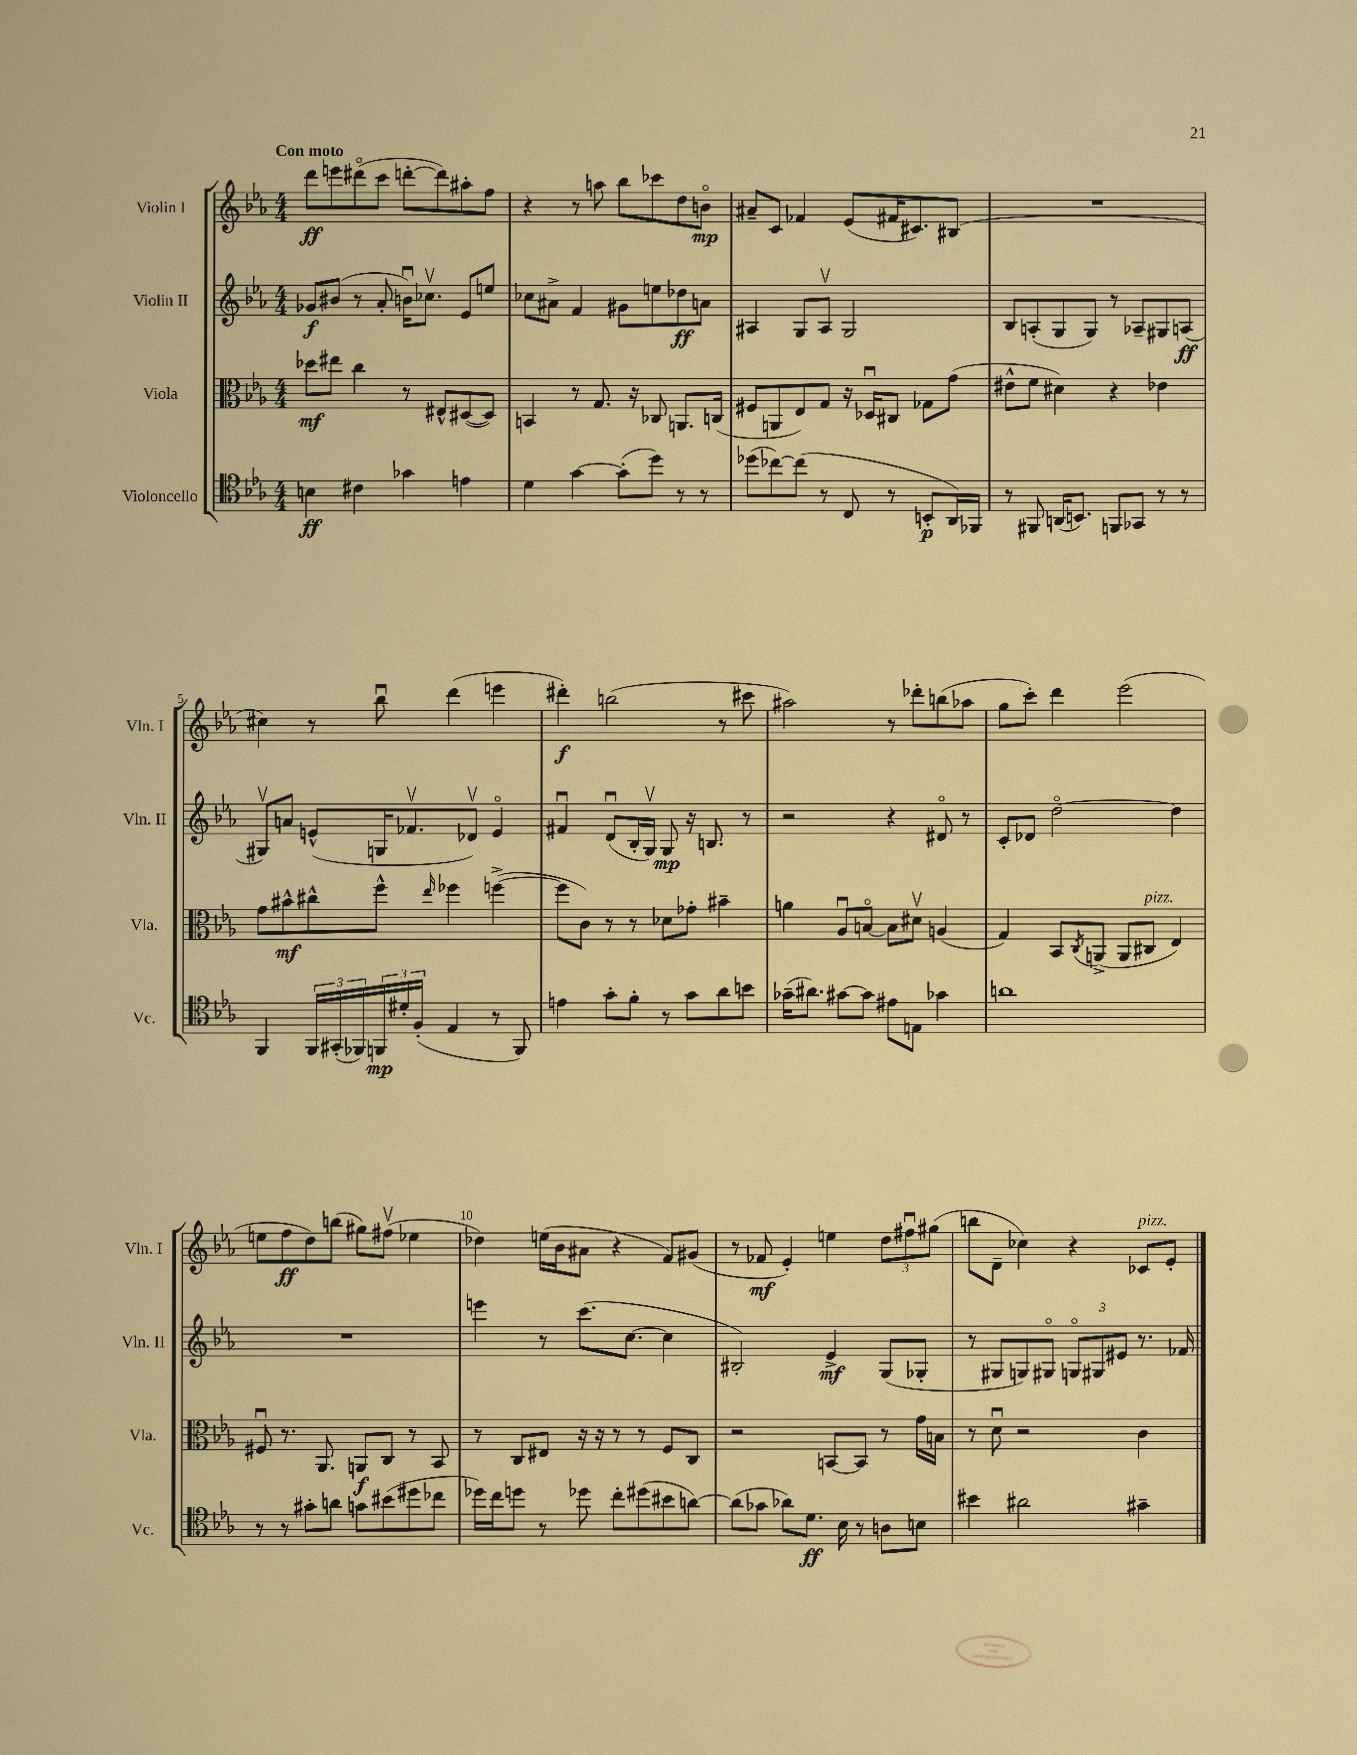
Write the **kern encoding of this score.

**kern	**dynam	**kern	**dynam	**kern	**dynam	**kern	**dynam
*part4	*part4	*part3	*part3	*part2	*part2	*part1	*part1
*staff4	*staff4	*staff3	*staff3	*staff2	*staff2	*staff1	*staff1
*I"Violoncello	*	*I"Viola	*	*I"Violin II	*	*I"Violin I	*
*I'Vc.	*	*I'Vla.	*	*I'Vln. II	*	*I'Vln. I	*
*clefC4	*	*clefC3	*	*clefG2	*	*clefG2	*
*k[b-e-a-]	*	*k[b-e-a-]	*	*k[b-e-a-]	*	*k[b-e-a-]	*
*M4/4	*	*M4/4	*	*M4/4	*	*M4/4	*
=1	=1	=1	=1	=1	=1	=1	=1
!	!	!	!	!	!	!LO:TX:a:B:t=Con moto	!
4Bn\	ff	8dd-X\L	mf	8g-X/L	f	8ddd\L	ff
.	.	8ee#X\J	.	(8b#X/J	.	8eeen\	.
4c#X\	.	4cc\	.	8r	.	(8ddd#X\	.
.	.	.	.	8a-'/	.	8ccc\J	.
4g-X\	.	8r	.	16bnu\KL)	.	[8dddn'\L	.
.	.	.	.	8.cc-Xv\J	.	.	.
.	.	8E#X^^/L	.	.	.	8ddd\])	.
4en\	.	([8D#X/	.	8e-/L	.	8aa#X'\	.
.	.	8D#/J])	.	8een/J	.	8ff\J	.
=2	=2	=2	=2	=2	=2	=2	=2
4d\	.	4BBn/	.	8cc-X\L	.	4r	.
.	.	.	.	8a#X^\J	.	.	.
[4g\	.	8r	.	4f/	.	8r	.
.	.	8.G/	.	.	.	8aan\	.
(8g'\L]	.	.	.	8g#X\L	.	8bb-\L	.
.	.	16r	.	.	.	.	.
8dd\J)	.	8C-X/	.	8een\	.	8ccc-X\	.
8r	.	8.AAn/L	.	8dd-X\	ff	8dd\	.
8r	.	.	.	8an\J	.	8bn\J	mp
.	.	(16Cn/Jk	.	.	.	.	.
=3	=3	=3	=3	=3	=3	=3	=3
(8dd-X\L	.	8F#X/L	.	4A#X/	.	8a#X~/L	.
[8cc-X\)	.	8AAn/	.	.	.	8c/J	.
(8cc-\J]	.	8E-/)	.	8G/L	.	4f-X/	.
8r	.	8G/J	.	8A#v/J	.	.	.
8C/	.	16r	.	2G/	.	(8e-/L	.
.	.	16D-Xu/KL	.	.	.	.	.
8r	.	8C#X/J	.	.	.	16f#X/K	.
.	.	.	.	.	.	8.c#X/)	.
8BBn'/L	p	8G-X\L	.	.	.	.	.
16AA-/L)	.	(8g\J	.	.	.	(8B#X/J	.
16FF-X/JJ	.	.	.	.	.	.	.
=4	=4	=4	=4	=4	=4	=4	=4
8r	.	8e#X^^\L	.	8B-/L	.	1r	.
8FF#X/	.	8f\J	.	(8An'/	.	.	.
(16AAn/KL	.	4d#X\)	.	8G/	.	.	.
8.BBn/J)	.	.	.	.	.	.	.
.	.	.	.	8G/J)	.	.	.
8FFn/L	.	4r	.	8r	.	.	.
8GG-X/J	.	.	.	8A-X~/L	.	.	.
8r	.	4e-X\	.	8G#X/	.	.	.
8r	.	.	.	(8An/J	ff	.	.
!!LO:LB:g=z
=5	=5	=5	=5	=5	=5	=5	=5
4FF/	.	8g\L	.	8G#Xv/L)	.	4cc#X\)	.
.	.	8b#X^^\	mf	8an/J	.	.	.
24FF/LL	.	8cc#X^^\	.	(8en^^/L	.	8r	.
(24GG#X'/	.	.	.	.	.	.	.
24FF-X/)	.	.	.	.	.	.	.
24FFn/	mp	8ff^^\J	.	16Gn/K	.	8bb-u\	.
24d#X'/	.	.	.	.	.	.	.
.	.	.	.	8.f-Xv/	.	.	.
(24F'/JJ	.	.	.	.	.	.	.
.	.	16qqee-/	.	.	.	.	.
4E-/	.	4ff-X\	.	.	.	(4ddd\	.
.	.	.	.	8d-Xv/J)	.	.	.
8r	.	([4ffn^\	.	4e/	.	4eeen\	.
8FF/)	.	.	.	.	.	.	.
=6	=6	=6	=6	=6	=6	=6	=6
4en\	.	8ff\L]	.	4f#Xu/	.	4ddd#X'\)	f
.	.	8c\J)	.	.	.	.	.
8g'\L	.	8r	.	(8du/L	.	(2bbn\	.
8f'\J	.	8r	.	16B-'/L	.	.	.
.	.	.	.	16Gv/JJ)	.	.	.
8r	.	8d-X\L	.	8G/	mp	.	.
8g\L	.	8g-X'\J	.	16r	.	.	.
.	.	.	.	8.Bn/	.	.	.
8a-\	.	4b#X~\	.	.	.	8r	.
8bn\J	.	.	.	8r	.	8ccc#X\	.
=7	=7	=7	=7	=7	=7	=7	=7
(16g-X~\KL	.	4an\	.	2r	.	2aa#X\)	.
8.a#X\J)	.	.	.	.	.	.	.
[8g#X\L	.	8A-u/L	.	.	.	.	.
8g#\J]	.	[8Bn/J	.	.	.	.	.
8e#X\L	.	8B\L]	.	4r	.	8r	.
8En\J	.	8d#Xv\J	.	.	.	8ddd-X'\L	.
4g-X\	.	(4An/	.	8d#X/	.	(8bbn\	.
.	.	.	.	8r	.	8aa-X\J	.
=8	=8	=8	=8	=8	=8	=8	=8
1an	.	4G/)	.	8c'/L	.	8gg\L	.
.	.	.	.	8d-X/J	.	8ccc'\J)	.
.	.	8BB-/L	.	[2dd\	.	4ddd\	.
.	.	8qC/	.	.	.	.	.
.	.	(8AAn^/J	.	.	.	.	.
.	.	8AA/L	.	.	.	(2eee-\	.
!	!	!LO:TX:a:i:t=pizz.	!	!	!	!	!
.	.	8C#X/J	.	.	.	.	.
.	.	4E-/)	.	4dd\]	.	.	.
!!LO:LB:g=z
=9	=9	=9	=9	=9	=9	=9	=9
8r	.	8F#Xu/	.	1r	.	8een\L	.
8r	.	8.r	.	.	.	8ff\	ff
8g#X'\L	.	.	.	.	.	8dd\)	.
.	.	8.AA-/	.	.	.	.	.
8an\J	.	.	.	.	.	(8bbn\J	.
8gn\L	.	8AAn/L	f	.	.	8gg#X\L)	.
(8b#X\	.	8C/J	.	.	.	(8ff#Xv\J	.
8dd#X\	.	8r	.	.	.	4ee-X\	.
8cc-X\J	.	8BB-/	.	.	.	.	.
=10	=10	=10	=10	=10	=10	=10	=10
16dd-X\LL)	.	8r	.	4eeen\	.	4dd-X\)	.
16cc\J	.	.	.	.	.	.	.
8ddn\J	.	8C/L	.	.	.	.	.
8r	.	8E#X/J	.	8r	.	(16een\LL	.
.	.	.	.	.	.	16b-\J	.
8dd-X\	.	16r	.	(8.ccc\L	.	8a#X\J	.
.	.	16r	.	.	.	.	.
8cc'\L	.	8r	.	.	.	4r	.
.	.	.	.	[8.cc\J	.	.	.
(8dd#X\	.	8r	.	.	.	.	.
8b#X\	.	8F/L	.	4cc\]	.	8f/L)	.
[8an\J)	.	8C/J	.	.	.	(8g#X/J	.
=11	=11	=11	=11	=11	=11	=11	=11
(8a\L]	.	2r	.	2B#X'/)	.	8r	.
8g-X\J	.	.	.	.	.	8f-X/	mf
8a-X\L)	.	.	.	.	.	4e-'/)	.
8.d\J	ff	.	.	.	.	.	.
.	.	[8BBn/L	.	4e-^/	mf	4een\	.
16B-\	.	.	.	.	.	.	.
8r	.	8BB/J]	.	.	.	.	.
8An\L	.	8r	.	(8G/L	.	12dd\L	.
.	.	.	.	.	.	12ff#Xu\	.
8Bn\J	.	16g\LL	.	8G-X'/J	.	.	.
.	.	.	.	.	.	(12gg#X\J	.
.	.	16Bn\JJ	.	.	.	.	.
=12	=12	=12	=12	=12	=12	=12	=12
4b#X\	.	8r	.	8r	.	8bbn\L	.
.	.	8du\	.	8G#X/L	.	8d~\J	.
2a#X\	.	2r	.	8Gn/)	.	4cc-X\)	.
.	.	.	.	8G#X/J	.	.	.
.	.	.	.	12Gn/L	.	4r	.
.	.	.	.	12G#X/	.	.	.
.	.	.	.	12e#X/J	.	.	.
!	!	!	!	!	!	!LO:TX:a:i:t=pizz.	!
4g#X~\	.	4c\	.	8.r	.	8c-X/L	.
.	.	.	.	.	.	8e-'/J	.
.	.	.	.	16f-X/	.	.	.
==	==	==	==	==	==	==	==
*-	*-	*-	*-	*-	*-	*-	*-
